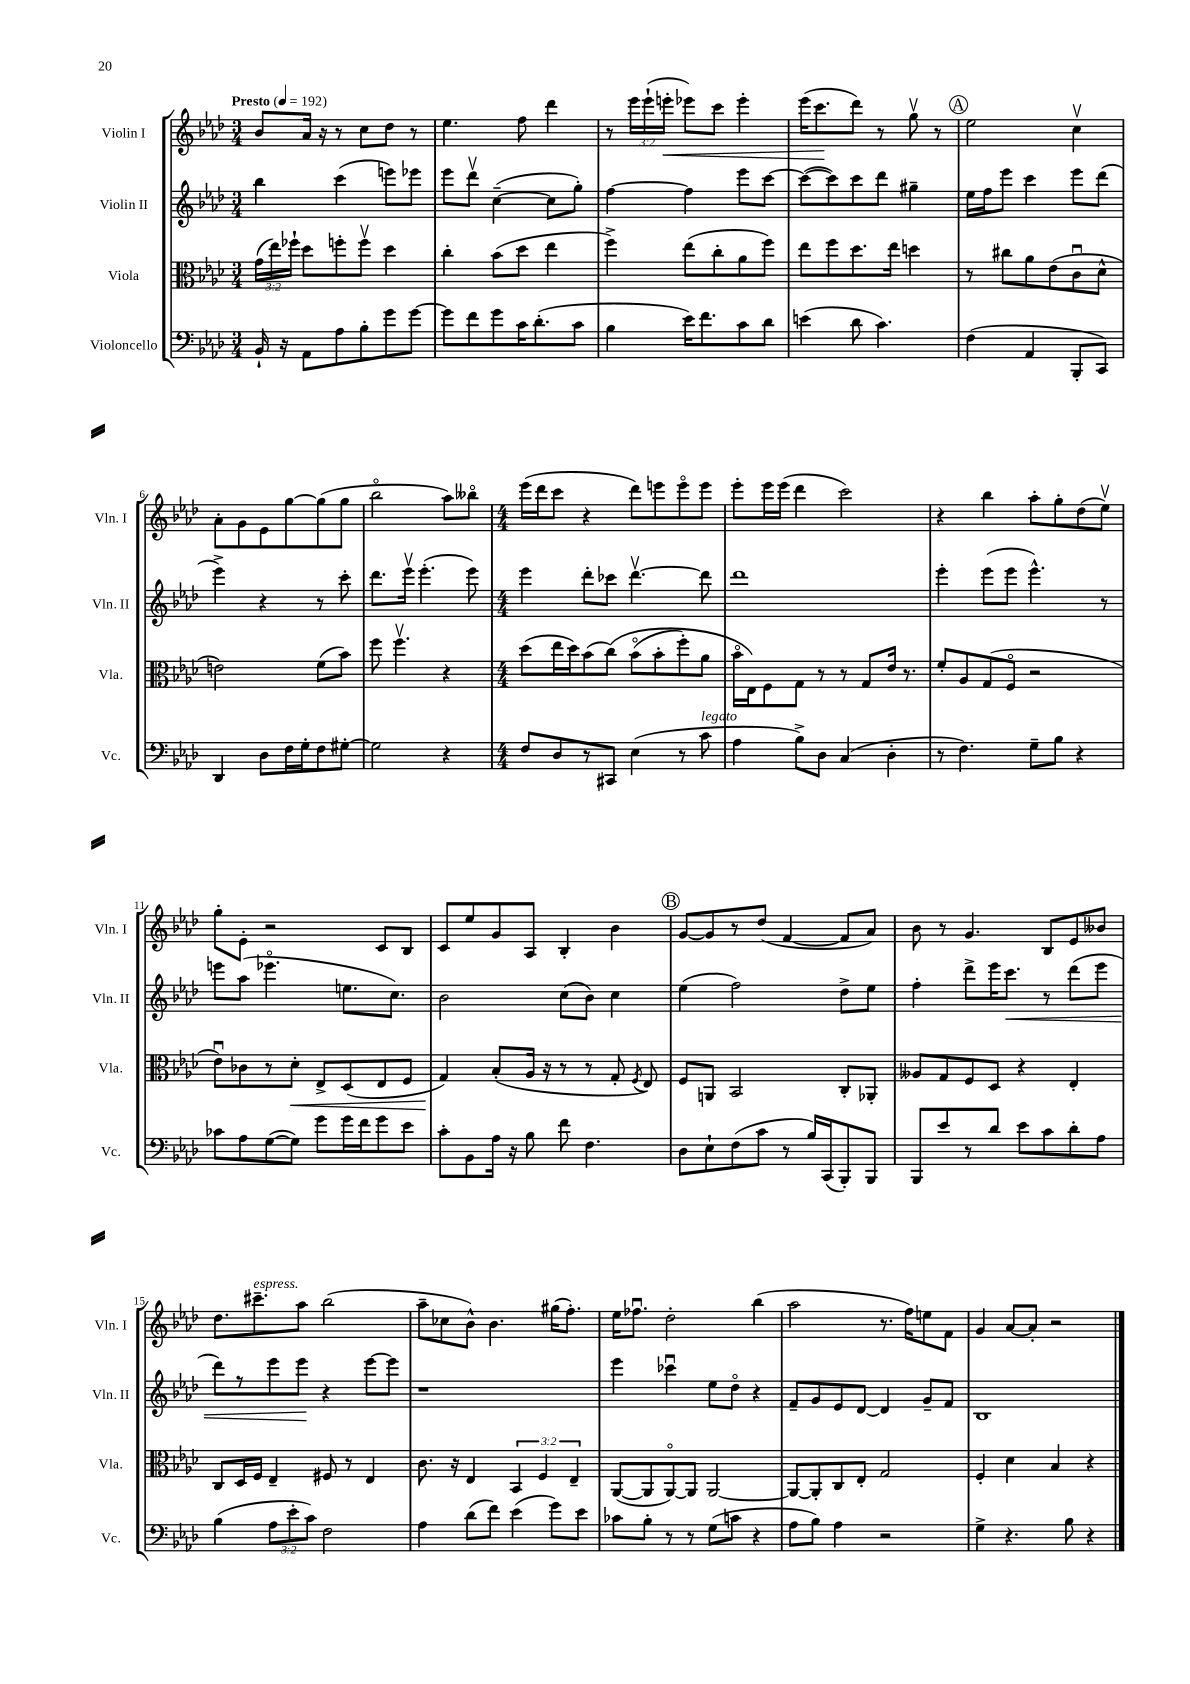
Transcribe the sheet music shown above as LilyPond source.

<<
\new StaffGroup <<
\new Staff = "s0" \with { instrumentName = "Violin I" shortInstrumentName = "Vln. I" } {
    \clef treble \key aes \major \numericTimeSignature \time 3/4 \override Staff.TupletNumber.text = #tuplet-number::calc-fraction-text \tempo "Presto" 4 = 192
    \autoBeamOff bes'8[ aes'16] r16 r8 c''8[ des''8] r8 |
    ees''4. f''8 des'''4 |
    r8 \tuplet 3/2 { ees'''16[ ees'''16-!( e'''16]-.\< } ees'''8[) c'''8] ees'''4-. |
    ees'''16[( c'''8.\! des'''8]) r8 g''8\upbow r8 |
    \mark \markup { \circle "A" } ees''2 c''4\upbow |
    aes'8[-. g'8 ees'8 g''8~ g''8( g''8] |
    bes''2\flageolet aes''8[) beses''8]\flageolet |
    \numericTimeSignature \time 4/4 ees'''16[( des'''16 c'''8] r4 des'''8[) e'''8 e'''8\flageolet e'''8] |
    ees'''8[-. ees'''16 ees'''16]( des'''4 c'''2) |
    r4 bes''4 aes''8[-. g''8-. des''8( ees''8]\upbow) |
    g''8[-. ees'8]-. r2 c'8[ bes8] |
    c'8[ ees''8 g'8 aes8] bes4-. bes'4 |
    \mark \markup { \circle "B" } g'8[~ g'8 r8 des''8]( f'4~ f'8[ aes'8]) |
    bes'8 r8 g'4. bes8[ ees'8 beses'8] |
    des''8.[ cis'''8.--^\markup { \italic "espress." } aes''8] bes''2( |
    aes''8[-- ces''8 bes'8]-^) bes'4. gis''16[( f''8.]-.) |
    ees''16[ fes''8.]\downbow des''2-. bes''4( |
    aes''2 r8. f''16[) e''8 f'8] |
    g'4 aes'8[~ aes'8]-. r2 \bar "|." |
}
\new Staff = "s1" \with { instrumentName = "Violin II" shortInstrumentName = "Vln. II" } {
    \clef treble \key aes \major \numericTimeSignature \time 3/4
    \autoBeamOff bes''4 c'''4( e'''8[) ees'''8] |
    ees'''8[ des'''8]\upbow c''4~--( c''8[ g''8]-.) |
    f''4~ f''4 ees'''8[ c'''8]~ |
    c'''8[~( c'''8) c'''8 des'''8] gis''4-- |
    \mark \markup { \circle "A" } ees''16[ f''16 ees'''8] c'''4 ees'''8[ des'''8]( |
    ees'''4->) r4 r8 c'''8-. |
    des'''8.[ ees'''16]\upbow ees'''4.-.( ees'''8) |
    \numericTimeSignature \time 4/4 ees'''4 des'''8[-. ces'''8] des'''4.~\upbow des'''8 |
    des'''1 |
    ees'''4-. ees'''8[( ees'''8] ees'''4.-^) r8 |
    e'''8[ aes''8]( ees'''4.\flageolet e''8.[ c''8.]) |
    bes'2 c''8[( bes'8]) c''4 |
    \mark \markup { \circle "B" } ees''4( f''2) des''8[-> ees''8] |
    f''4-. des'''8[-> ees'''16 c'''8.]\< r8 des'''8[( ees'''8] |
    des'''8[) r8 ees'''8 ees'''8]\! r4 ees'''8[~ ees'''8] |
    r1 |
    ees'''4 ces'''4\downbow ees''8[ des''8]\flageolet r4 |
    f'8[-- g'8 ees'8 des'8]~ des'4 g'8[-- f'8] |
    bes1 \bar "|." |
}
\new Staff = "s2" \with { instrumentName = "Viola" shortInstrumentName = "Vla." } {
    \clef alto \key aes \major \numericTimeSignature \time 3/4 \override Staff.TupletNumber.text = #tuplet-number::calc-fraction-text
    \autoBeamOff \tuplet 3/2 { g'16[( ees''16) fes''16]-! } des''8[ f''8-. f''8]\upbow des''4 |
    c''4-. bes'8[( des''8] ees''4 |
    f''4->) ees''8[( c''8-. aes'8 f''8]) |
    ees''8[ f''8 des''8. ees''16] d''4 |
    \mark \markup { \circle "A" } r8 cis''8[ aes'8 ees'8( c'8\downbow des'8]-^ |
    e'2) f'8[( bes'8]) |
    f''8 f''4.\upbow r4 |
    \numericTimeSignature \time 4/4 des''8[( ees''16 des''16) bes'8( c''8])\( bes'8[\flageolet( bes'8-. f''8-.) aes'8] |
    bes'16[\flageolet ees16\) f8 g8] r8 r8 g8[ ees'16] r8. |
    f'8[-. aes8 g8( f8]\flageolet r2 |
    ees'8[\downbow) ces'8 r8 des'8]-.\< ees8[-> des8( ees8 f8] |
    g4\!) bes8[-.( aes16] r16 r8 r8 g8-. \acciaccatura { f8 } ees8) |
    \mark \markup { \circle "B" } f8[ a,8] bes,2 c8[-. aes,8]-. |
    aeses8[ g8 f8 des8] r4 ees4-. |
    c8[ des16 f16] ees4-- fis8 r8 ees4 |
    c'8. r16 ees4 \tuplet 3/2 { bes,4 f4 ees4-- } |
    aes,8[~( aes,8 aes,8~\flageolet) aes,8] aes,2~ |
    aes,8[~ aes,8-. c8 ees8]-. g2 |
    f4-. des'4 bes4 r4 \bar "|." |
}
\new Staff = "s3" \with { instrumentName = "Violoncello" shortInstrumentName = "Vc." } {
    \clef bass \key aes \major \numericTimeSignature \time 3/4 \override Staff.TupletNumber.text = #tuplet-number::calc-fraction-text
    \autoBeamOff bes,16-! r16 aes,8[ aes8 bes8-. g'8 g'8]~ |
    g'8[ f'8 g'8 c'16 des'8.-.( c'8] |
    bes4 ees'16[) f'8. c'8 des'8] |
    e'4( des'8 c'4.) |
    \mark \markup { \circle "A" } f4( aes,4 bes,,8[-. c,8]) |
    des,4 des8[ f16 g16-. f8 gis8]~-. |
    gis2 r4 |
    \numericTimeSignature \time 4/4 f8[ des8 r8 cis,8] ees4( r8 c'8^\markup { \italic "legato" } |
    aes4 bes8[->) des8] c4( des4-. |
    r8 f4.) g8[-- bes8] r4 |
    ces'8[ aes8 g8~( g8]) g'8[ g'16 f'16 g'8 ees'8] |
    c'8[-. bes,8 aes16] r16 bes8 f'8 f4. |
    \mark \markup { \circle "B" } des8[ ees8-! f8( c'8] r8 bes16[) c,16( bes,,8-.) bes,,8] |
    bes,,8[ ees'8 r8 des'8] ees'8[ c'8 des'8-. aes8] |
    bes4( \tuplet 3/2 { aes8[ ees'8-. c'8]) } f2 |
    aes4 des'8[( f'8]) ees'4( g'8[) ees'8] |
    ces'8[ bes8]-. r8 r8 g8[( c'8] r4 |
    aes8[ bes8]) aes4 r2 |
    g4-> r4. bes8 r4 \bar "|." |
}
>>
>>
